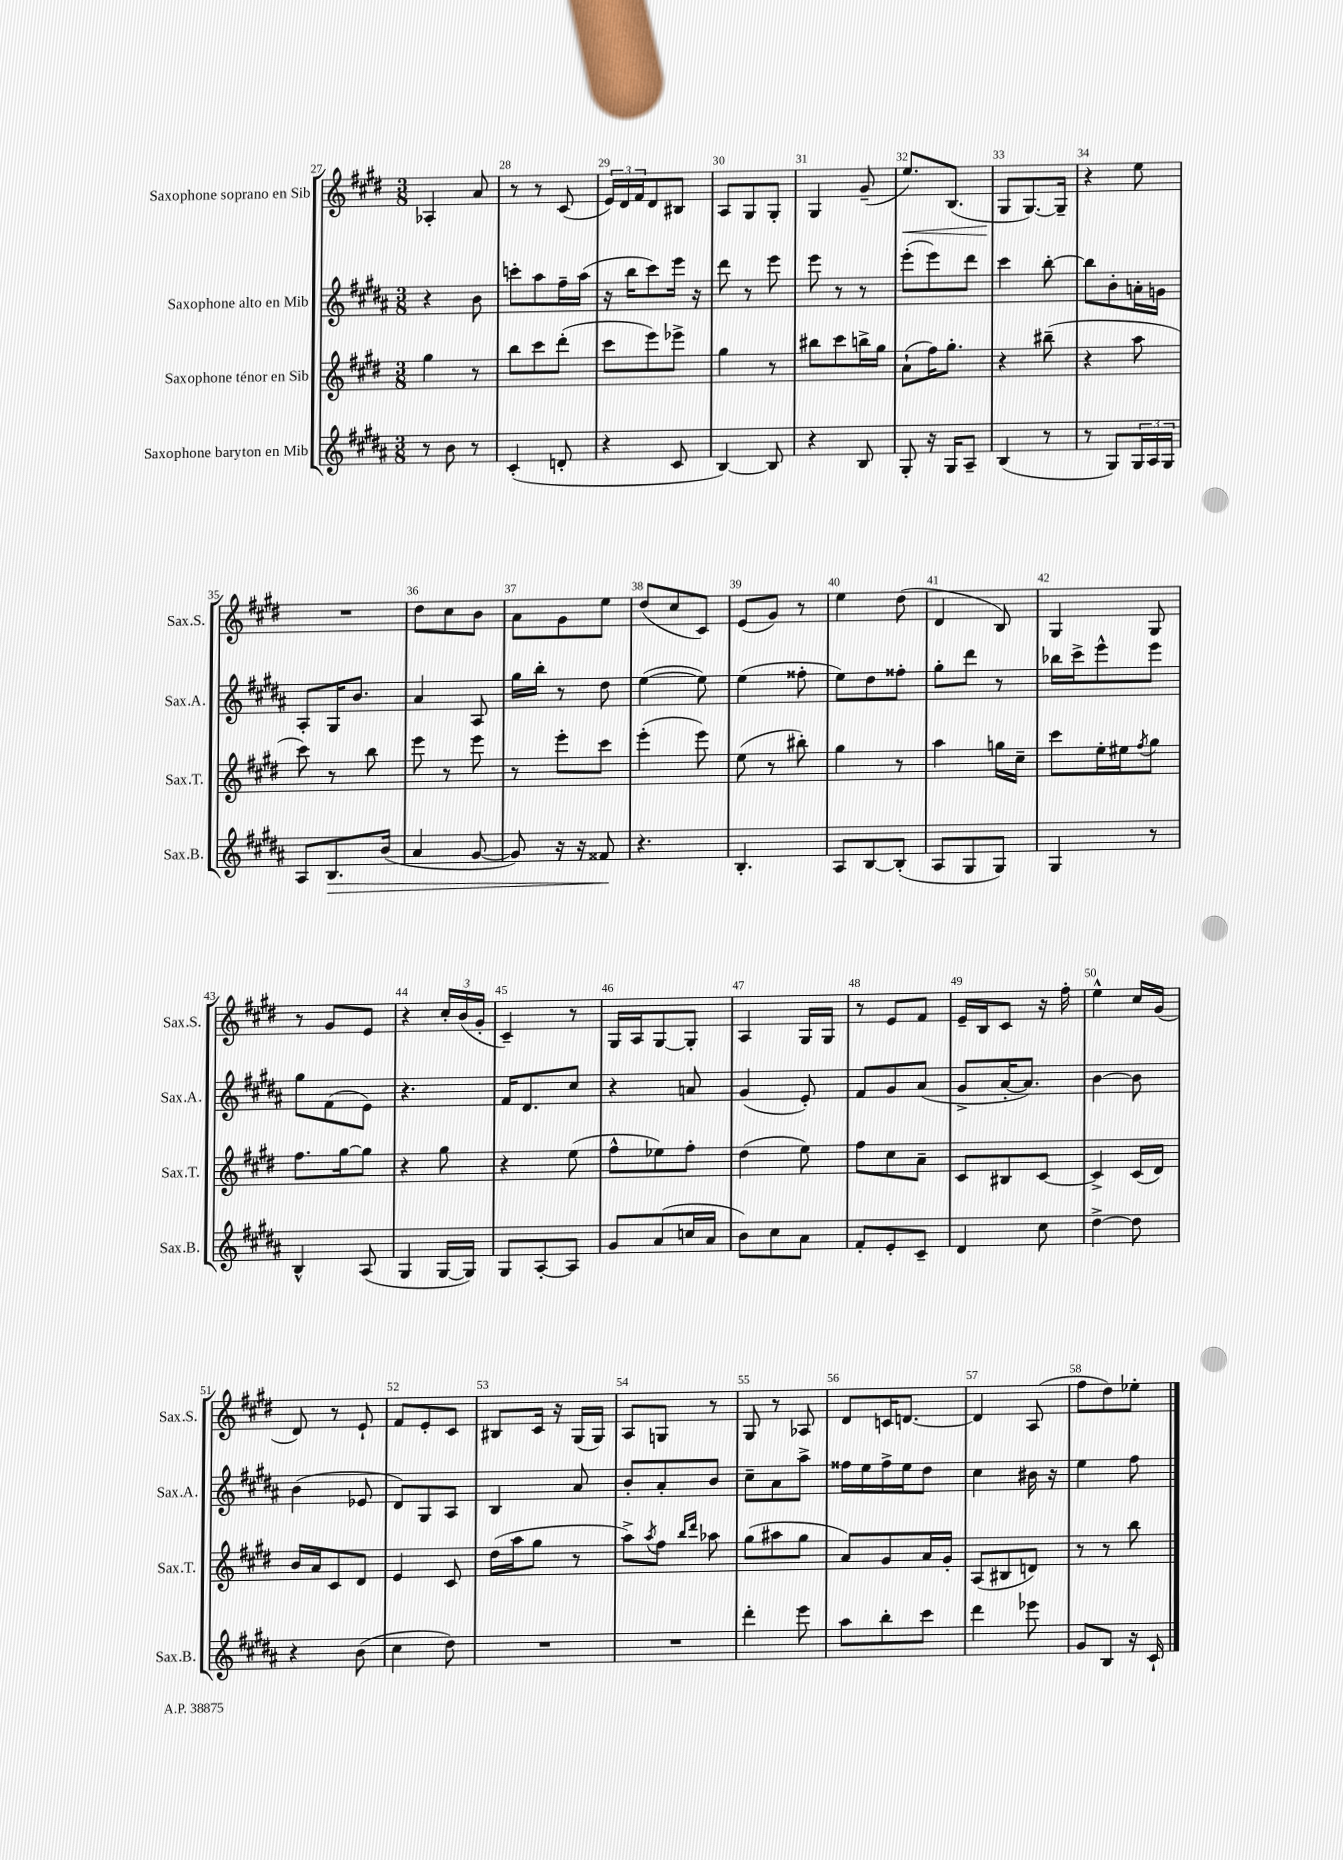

**kern	**kern	**kern	**kern
*staff4	*staff3	*staff2	*staff1
*clefG2	*clefG2	*clefG2	*clefG2
*k[f#c#g#d#a#]	*k[f#c#g#d#]	*k[f#c#g#d#a#]	*k[f#c#g#d#]
*M3/8	*M3/8	*M3/8	*M3/8
8r	4gg#	4r	4A-'
8b	.	.	.
8r	8r	8b	8a
=	=	=	=
(4c#'	8bb	8ccc'	8r
.	8ccc#	8aa#	8r
8d'	(8ddd#'	16ff#~	(8c#
.	.	(16aa#	.
=	=	=	=
4r	8ccc#	16r	24e)
.	.	.	24d#
.	.	16bb	.
.	.	.	24f#
.	8eee)	8ccc#)	8d#
8c#	8eee-^	16eee	8B#
.	.	16r	.
=	=	=	=
[4B)	4gg#	8ddd#	8A
.	.	8r	8G#
8B]	8r	8eee	8G#'
=	=	=	=
4r	8bb#	8eee	4G#
.	8ccc#	8r	.
8B	16bb^	8r	(8g#~
.	16gg#	.	.
=	=	=	=
8G#'	(8a`	(8eee'	8.ee)
16r	16ff#)	8eee)	.
16G#	8.gg#'	.	(8.B
8A#~	.	8ddd#	.
=	=	=	=
(4B	4r	4ccc#	8G#
.	.	.	[8.G#)
8r	(8bb#~	[8bb'	.
.	.	.	16G#~]
=	=	=	=
8r	4r	8bb]	4r
8G#)	.	8b'	.
24G#	8aa	16a'	8ee
24A#	.	.	.
.	.	16g	.
24G#	.	.	.
=	=	=	=
8A#	8ccc#)	8A#'	4.r
8.B	8r	16G#	.
.	.	8.b	.
.	8bb	.	.
(16b	.	.	.
=	=	=	=
4a#	8eee	4a#	8dd#
.	8r	.	8cc#
[8g#	8eee	8A#	8b
=	=	=	=
8g#])	8r	16gg#	8a
.	.	16bb'	.
16r	8eee'	8r	8g#
16r	.	.	.
8f##	8ccc#	8dd#	8ee
=	=	=	=
4.r	(4eee'	([4ee	(8dd#
.	.	.	8cc#
.	8eee)	8ee])	8c#)
=	=	=	=
4.B'	(8ee	(4ee	(8e
.	8r	.	8g#)
.	8bb#')	8ff##'	8r
=	=	=	=
8A#	4gg#	8ee)	4ee
[8B	.	8dd#	.
(8B']	8r	8ff##'	(8dd#
=	=	=	=
8A#	4aa	8gg#'	4d#
8G#	.	8ddd#	.
8G#)	16gg	8r	8B)
.	16cc#~	.	.
=	=	=	=
4G#	8ccc#	16bb-	4G#
.	.	16ccc#^	.
.	16ee'	8eee^^	.
.	16ee#	.	.
.	8qff#	.	.
8r	8gg#	8eee	8G#
=	=	=	=
4B^^	8.ff#	8gg#	8r
.	.	(8f#	8g#
.	[16gg#	.	.
(8A#	8gg#]	8e)	8e
=	=	=	=
4G#	4r	4.r	4r
[16G#	8gg#	.	24cc#'
.	.	.	(24b
16G#])	.	.	.
.	.	.	24g#'
=	=	=	=
8G#	4r	16f#	4c#~)
.	.	8.d#	.
[8A#'	.	.	.
8A#]	(8ee	8cc#	8r
=	=	=	=
8g#	8ff#^^	4r	16G#
.	.	.	16A
(8a#	8ee-)	.	[8G#
16cc	8ff#'	8a	8G#']
16a#	.	.	.
=	=	=	=
8b)	(4dd#	(4g#	4A
8cc#	.	.	.
8a#	8ee)	8e')	16G#
.	.	.	16G#
=	=	=	=
8f#'	8ff#	8f#	8r
8e'	8cc#	8g#	8e
8c#~	8a~	(8a#	8f#
=	=	=	=
4d#	8c#	8g#^	16e~
.	.	.	16B
.	8B#	[16a#'	8c#
.	.	8.a#])	.
8cc#	[8c#	.	16r
.	.	.	16ff#'
=	=	=	=
[4dd#^	4c#^]	[4b	4ee^^
8dd#]	(16c#	8b]	16cc#
.	16d#)	.	(16g#
=	=	=	=
4r	16b	(4b	8d#)
.	16a	.	.
.	8c#	.	8r
(8b	8d#	8e-	8e`
=	=	=	=
4cc#	4e	8d#)	8f#
.	.	8G#	8e'
8dd#)	8c#	8A#	8c#
=	=	=	=
4.r	(16dd#	4B	8B#
.	16aa	.	.
.	8gg#	.	16c#
.	.	.	16r
.	8r	8a#	(16G#
.	.	.	16G#)
=	=	=	=
4.r	8aa^)	8b'	8A
.	8qaa	.	.
.	8ff#	8a#'	8G
.	16qqbb	.	.
.	16qqddd#	.	.
.	8aa-	8b	8r
=	=	=	=
4ddd#'	(8gg#	8cc#~	8G#
.	8aa#	8a#	8r
8eee	8gg#	8aa#^	8A-
=	=	=	=
8aa#	8a)	16ff##	8d#
.	.	16ee	.
8bb'	8g#	16ff##^	16c
.	.	16ee	[8.d
8ccc#	16a	8dd#	.
.	16g#'	.	.
=	=	=	=
4ddd#	(8A	4cc#	4d]
.	8B#	.	.
8eee-	8d)	16b#	(8A
.	.	16r	.
=	=	=	=
8g#	8r	4ee	8ff#
8B	8r	.	8dd#)
16r	8bb	8ff#	8ee-'
16c#`	.	.	.
==	==	==	==
*-	*-	*-	*-
